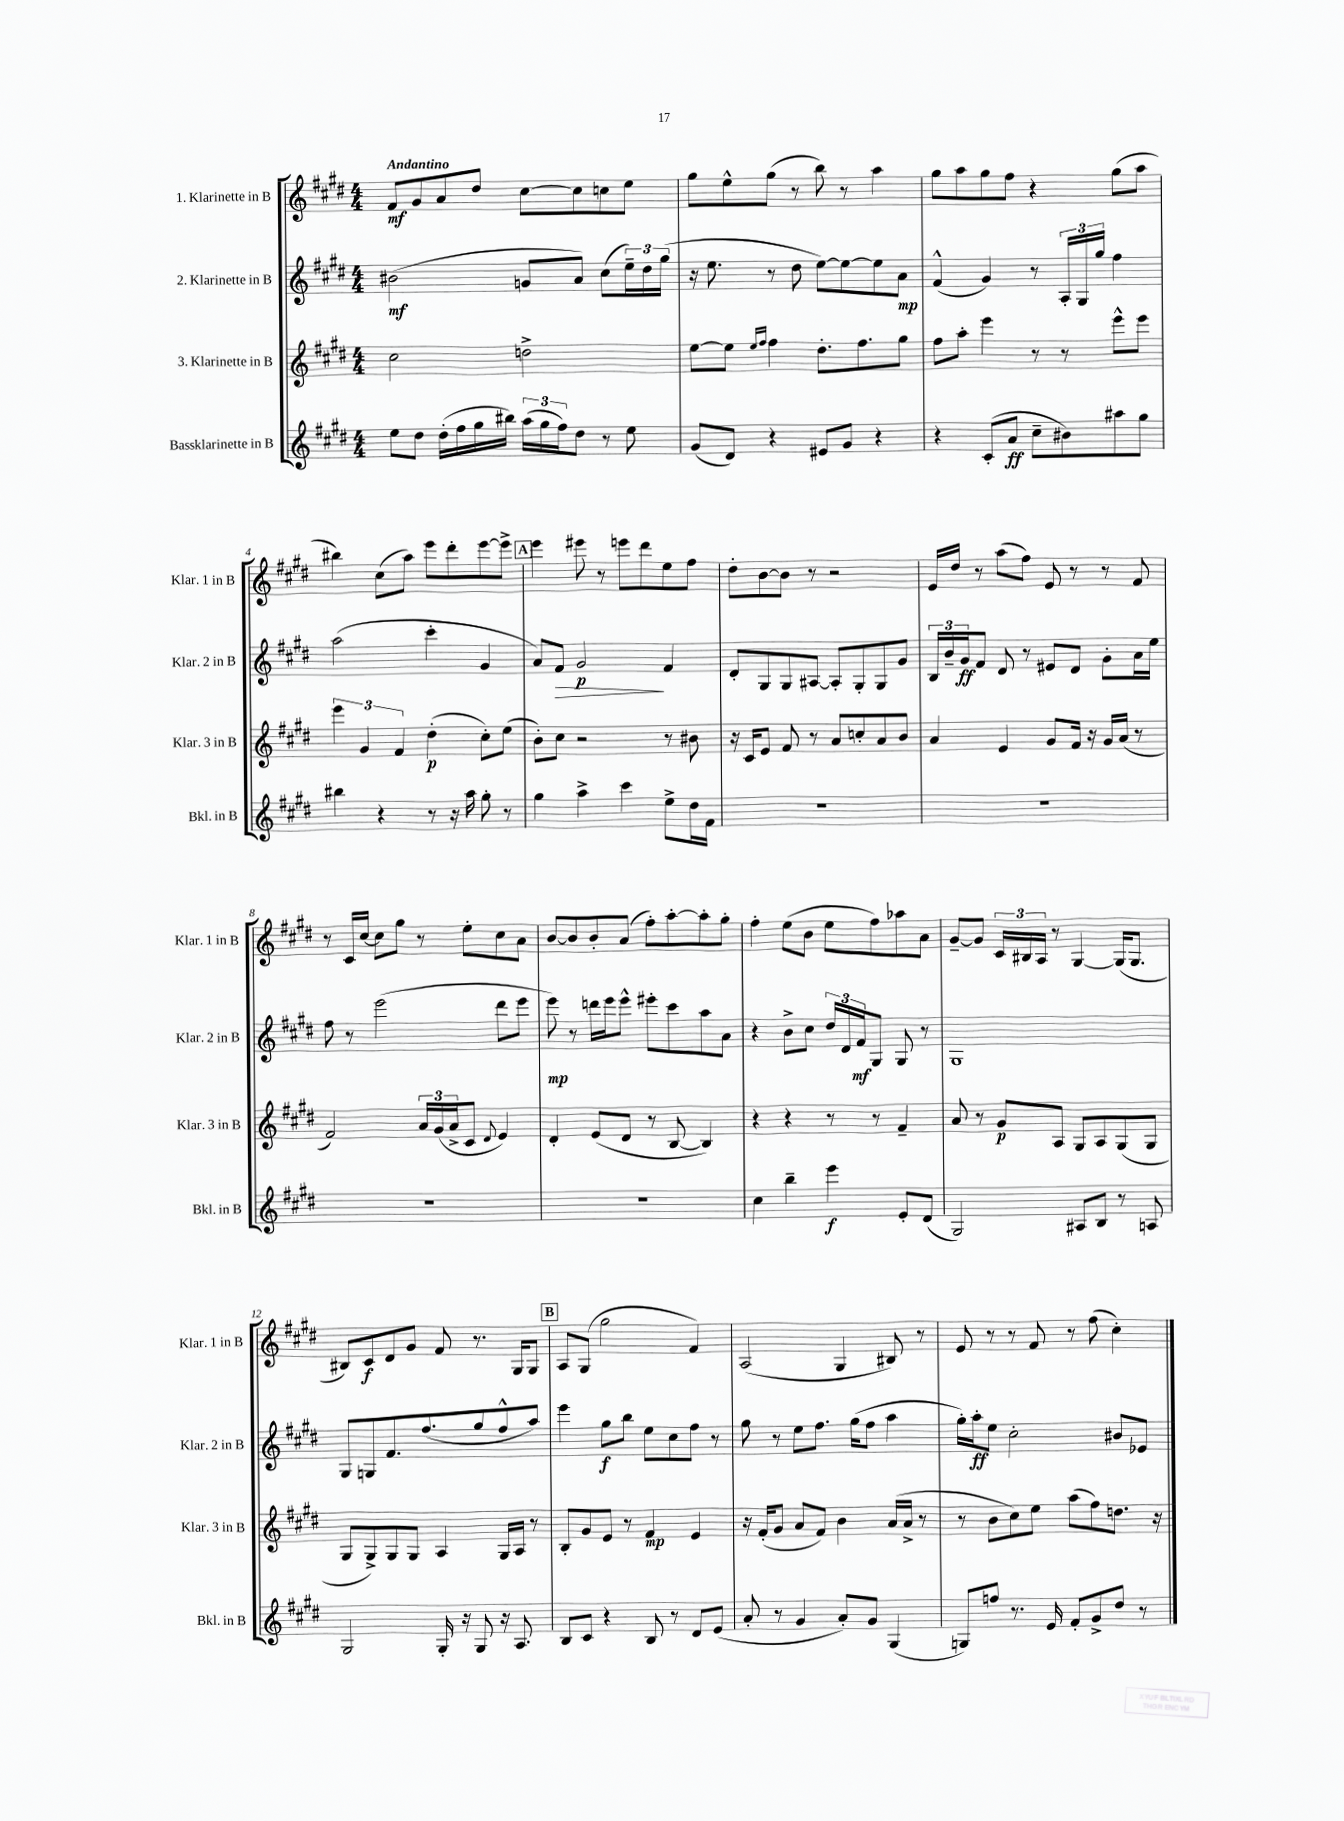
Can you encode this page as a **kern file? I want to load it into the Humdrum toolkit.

**kern	**dynam	**kern	**dynam	**kern	**dynam	**kern	**dynam
*part4	*part4	*part3	*part3	*part2	*part2	*part1	*part1
*staff4	*staff4	*staff3	*staff3	*staff2	*staff2	*staff1	*staff1
*I"Bassklarinette in B	*	*I"3. Klarinette in B	*	*I"2. Klarinette in B	*	*I"1. Klarinette in B	*
*I'Bkl. in B	*	*I'Klar. 3 in B	*	*I'Klar. 2 in B	*	*I'Klar. 1 in B	*
*clefG2	*	*clefG2	*	*clefG2	*	*clefG2	*
*k[f#c#g#d#]	*	*k[f#c#g#d#]	*	*k[f#c#g#d#]	*	*k[f#c#g#d#]	*
*M4/4	*	*M4/4	*	*M4/4	*	*M4/4	*
=1	=1	=1	=1	=1	=1	=1	=1
!	!	!	!	!	!	!LO:TX:a:B:t=Andantino	!
8ee\L	.	2cc#\	.	(2b#X\	mf	8f#/L	mf
8dd#\J	.	.	.	.	.	8g#/	.
(16dd#'\LL	.	.	.	.	.	8a/	.
16ff#\	.	.	.	.	.	.	.
16gg#\	.	.	.	.	.	8dd#/J	.
16bb#X\JJ)	.	.	.	.	.	.	.
(24aa\LL	.	2ddn^\	.	8gn/L	.	[8cc#\L	.
24gg#\	.	.	.	.	.	.	.
24ff#\J)	.	.	.	.	.	.	.
8dd#\J	.	.	.	8a/J)	.	8cc#\]	.
8r	.	.	.	(8cc#\L	.	8ccn\	.
8ee\	.	.	.	24ee~\L)	.	8ee\J	.
.	.	.	.	24dd#\	.	.	.
.	.	.	.	(24gg#\JJ	.	.	.
=2	=2	=2	=2	=2	=2	=2	=2
(8g#/L	.	[8ee\L	.	16r	.	8gg#\L	.
.	.	.	.	8.ee\	.	.	.
8d#/J)	.	8ee\J]	.	.	.	8ee^^\	.
.	.	16qqee/LL	.	.	.	.	.
.	.	16qqff#/JJ	.	.	.	.	.
4r	.	4ff#\	.	8r	.	(8gg#\J	.
.	.	.	.	8dd#\	.	8r	.
8e#X/L	.	8.dd#'\L	.	[8ee\L)	.	8bb\)	.
8g#/J	.	.	.	8ee\_	.	8r	.
.	.	8.ff#\	.	.	.	.	.
4r	.	.	.	8ee\]	.	4aa\	.
.	.	8gg#\J	.	8a\J	mp	.	.
=3	=3	=3	=3	=3	=3	=3	=3
4r	.	8ff#\L	.	(4f#^^/	.	8gg#\L	.
.	.	8aa'\J	.	.	.	8aa\	.
(8c#'/L	.	4eee\	.	4g#/)	.	8gg#\	.
8a/J	ff	.	.	.	.	8ff#\J	.
8cc#~\L	.	8r	.	8r	.	4r	.
8b#X\)	.	8r	.	24A'/LL	.	.	.
.	.	.	.	24G#/	.	.	.
.	.	.	.	24gg#/JJ	.	.	.
8aa#X\	.	8eee^^\L	.	4ff#\	.	(8gg#\L	.
8gg#\J	.	8eee\J	.	.	.	8aa\J	.
!!LO:LB:g=z
=4	=4	=4	=4	=4	=4	=4	=4
4bb#X\	.	6eee\	.	(2aa\	.	4bb#X\)	.
.	.	6g#/	.	.	.	.	.
4r	.	.	.	.	.	(8cc#\L	.
.	.	6f#/	.	.	.	.	.
.	.	.	.	.	.	8aa\J)	.
8r	.	(4dd#'\	p	4ccc#'\	.	8eee\L	.
16r	.	.	.	.	.	8ddd#'\	.
16aa\	.	.	.	.	.	.	.
8gg#'\	.	8cc#'\L)	.	4g#/	.	[8eee\	.
8r	.	(8ee\J	.	.	.	8eee^\J]	.
!!LO:REH:place=s1:t=A
=5	=5	=5	=5	=5	=5	=5	=5
4gg#\	.	8b'\L)	.	8a/L)	.	4eee\	.
!	!	!	!	!	!LO:HP:b	!	!
.	.	8cc#\J	.	8f#/J	>	.	.
4aa^\	.	2r	.	2g#/	p	8eee#X\	.
.	.	.	.	.	.	8r	.
4ccc#\	.	.	.	.	.	8eeen\L	.
.	.	.	.	.	.	8ddd#\	.
8ee^\L	.	8r	.	4f#/	]	8ee\	.
16dd#\L	.	8b#X\	.	.	.	8ff#\J	.
16f#\JJ	.	.	.	.	.	.	.
=6	=6	=6	=6	=6	=6	=6	=6
1r	.	16r	.	8d#'/L	.	8dd#'\L	.
.	.	16c#/KL	.	.	.	.	.
.	.	8e/J	.	8G#/	.	[8b\	.
.	.	8f#/	.	8G#/	.	8b\J]	.
.	.	8r	.	[8A#X/J	.	8r	.
.	.	8a/L	.	8A#'/L]	.	2r	.
.	.	8ccn'/	.	8G#'/	.	.	.
.	.	8a/	.	8G#/	.	.	.
.	.	8b/J	.	8g#/J	.	.	.
=7	=7	=7	=7	=7	=7	=7	=7
1r	.	4a/	.	24B/LL	.	16e/LL	.
.	.	.	.	24b~/	.	.	.
.	.	.	.	.	.	16dd#/JJ	.
.	.	.	.	24g#/J	ff	.	.
.	.	.	.	8f#/J	.	8r	.
.	.	4e/	.	8d#/	.	(8aa\L	.
.	.	.	.	8r	.	8ff#\J)	.
.	.	8g#/L	.	8e#X/L	.	8e/	.
.	.	16f#/Jk	.	8d#/J	.	8r	.
.	.	16r	.	.	.	.	.
.	.	16g#/LL	.	8g#'\L	.	8r	.
.	.	(16a/JJ	.	.	.	.	.
.	.	8r	.	16a\L	.	8f#/	.
.	.	.	.	16ee\JJ	.	.	.
!!LO:LB:g=z
=8	=8	=8	=8	=8	=8	=8	=8
1r	.	2f#/)	.	8ff#\	.	8r	.
.	.	.	.	8r	.	16c#/LL	.
.	.	.	.	.	.	[16cc#/JJ	.
.	.	.	.	(2eee\	.	8cc#\L]	.
.	.	.	.	.	.	8gg#\J	.
.	.	24a/LL	.	.	.	8r	.
.	.	(24g#/	.	.	.	.	.
.	.	24a^/J	.	.	.	.	.
.	.	8c#/J	.	.	.	8ee'\L	.
.	.	8qqd#/	.	.	.	.	.
.	.	4e/)	.	8ddd#\L	.	8cc#\	.
.	.	.	.	8eee\J	.	8a\J	.
=9	=9	=9	=9	=9	=9	=9	=9
1r	.	4d#'/	.	8eee\)	mp	[8b/L	.
.	.	.	.	8r	.	8b/]	.
.	.	(8e/L	.	16dddn\LL	.	8b'/	.
.	.	.	.	16eee\J	.	.	.
.	.	8d#/J	.	8eee^^\J	.	(8a/J	.
.	.	8r	.	8eee#X'\L	.	8ff#'\L)	.
.	.	[8B/	.	8ccc#\	.	[8aa'\	.
.	.	4B/])	.	8aa\	.	8aa'\]	.
.	.	.	.	8a\J	.	8gg#'\J	.
=10	=10	=10	=10	=10	=10	=10	=10
4cc#\	.	4r	.	4r	.	4ff#'\	.
4bb~\	.	4r	.	8b^\L	.	(8ee\L	.
.	.	.	.	8cc#\J	.	8b\J	.
4eee\	f	8r	.	24dd#/LL	.	8ee\L	.
.	.	.	.	24d#/	.	.	.
.	.	.	.	24f#/J	mf	.	.
.	.	8r	.	8G#/J	.	8ff#\)	.
8e'/L	.	4f#~/	.	8G#/	.	8aa-X\	.
(8d#/J	.	.	.	8r	.	8a\J	.
=11	=11	=11	=11	=11	=11	=11	=11
2G#/)	.	8a/	.	1G#	.	[8g#~/L	.
.	.	8r	.	.	.	8g#/J]	.
.	.	8g#/L	p	.	.	24c#/LL	.
.	.	.	.	.	.	24B#X/	.
.	.	.	.	.	.	24A/JJ	.
.	.	8A/J	.	.	.	8r	.
8A#X/L	.	8G#/L	.	.	.	[4G#/	.
8B/J	.	8A/	.	.	.	.	.
8r	.	(8G#/	.	.	.	(16G#/KL]	.
.	.	.	.	.	.	8.G#/J	.
8An/	.	8G#/J	.	.	.	.	.
!!LO:LB:g=z
=12	=12	=12	=12	=12	=12	=12	=12
2G#/	.	8G#/L	.	8G#/L	.	8B#X/L)	.
.	.	8G#^/)	.	8Gn/	.	8c#/	f
.	.	8G#/	.	8.f#/	.	8d#/	.
.	.	8G#/J	.	.	.	8g#/J	.
.	.	.	.	(8.ff#/	.	.	.
16G#'/	.	4A/	.	.	.	8f#/	.
16r	.	.	.	.	.	.	.
8G#/	.	.	.	8gg#/	.	8.r	.
16r	.	16G#/LL	.	8ff#^^/	.	.	.
8.A/	.	16A/JJ	.	.	.	16G#/KL	.
.	.	8r	.	8aa/J)	.	8G#/J	.
!!LO:REH:place=s1:t=B
=13	=13	=13	=13	=13	=13	=13	=13
8B/L	.	8B'/L	.	4eee\	.	8A/L	.
8c#/J	.	8g#/	.	.	.	(8G#/J	.
4r	.	8e/J	.	8gg#\L	f	2gg#\	.
.	.	8r	.	8bb\J	.	.	.
8B/	.	4f#/	mp	8ee\L	.	.	.
8r	.	.	.	8cc#\	.	.	.
8d#/L	.	4e/	.	8ff#\J	.	4f#/)	.
(8e/J	.	.	.	8r	.	.	.
=14	=14	=14	=14	=14	=14	=14	=14
8a'/	.	16r	.	8gg#\	.	(2A/	.
.	.	(16f#'/KL	.	.	.	.	.
8r	.	8g#/J	.	8r	.	.	.
4g#/	.	8a/L	.	8ee\L	.	.	.
.	.	8f#/J)	.	8.ff#\J	.	.	.
8a'/L)	.	4b\	.	.	.	4G#/	.
.	.	.	.	(16gg#\KL	.	.	.
8g#/J	.	.	.	8ff#\J	.	.	.
(4G#/	.	(16a/LL	.	4aa\	.	8B#X/)	.
.	.	16a^/JJ	.	.	.	.	.
.	.	8r	.	.	.	8r	.
=15	=15	=15	=15	=15	=15	=15	=15
8Gn/L)	.	8r	.	16gg#'\LL)	.	8e/	.
.	.	.	.	16aa'\J	ff	.	.
8ffn/J	.	8b\L	.	8ee\J	.	8r	.
8.r	.	8cc#\)	.	2cc#'\	.	8r	.
.	.	8ee\J	.	.	.	8f#/	.
16e/	.	.	.	.	.	.	.
8f#'/L	.	(8aa\L	.	.	.	8r	.
8g#^/	.	8ff#\)	.	.	.	(8ff#\	.
8dd#/J	.	8.ddn\J	.	8b#X/L	.	4cc#'\)	.
8r	.	.	.	8e-X/J	.	.	.
.	.	16r	.	.	.	.	.
==	==	==	==	==	==	==	==
*-	*-	*-	*-	*-	*-	*-	*-
